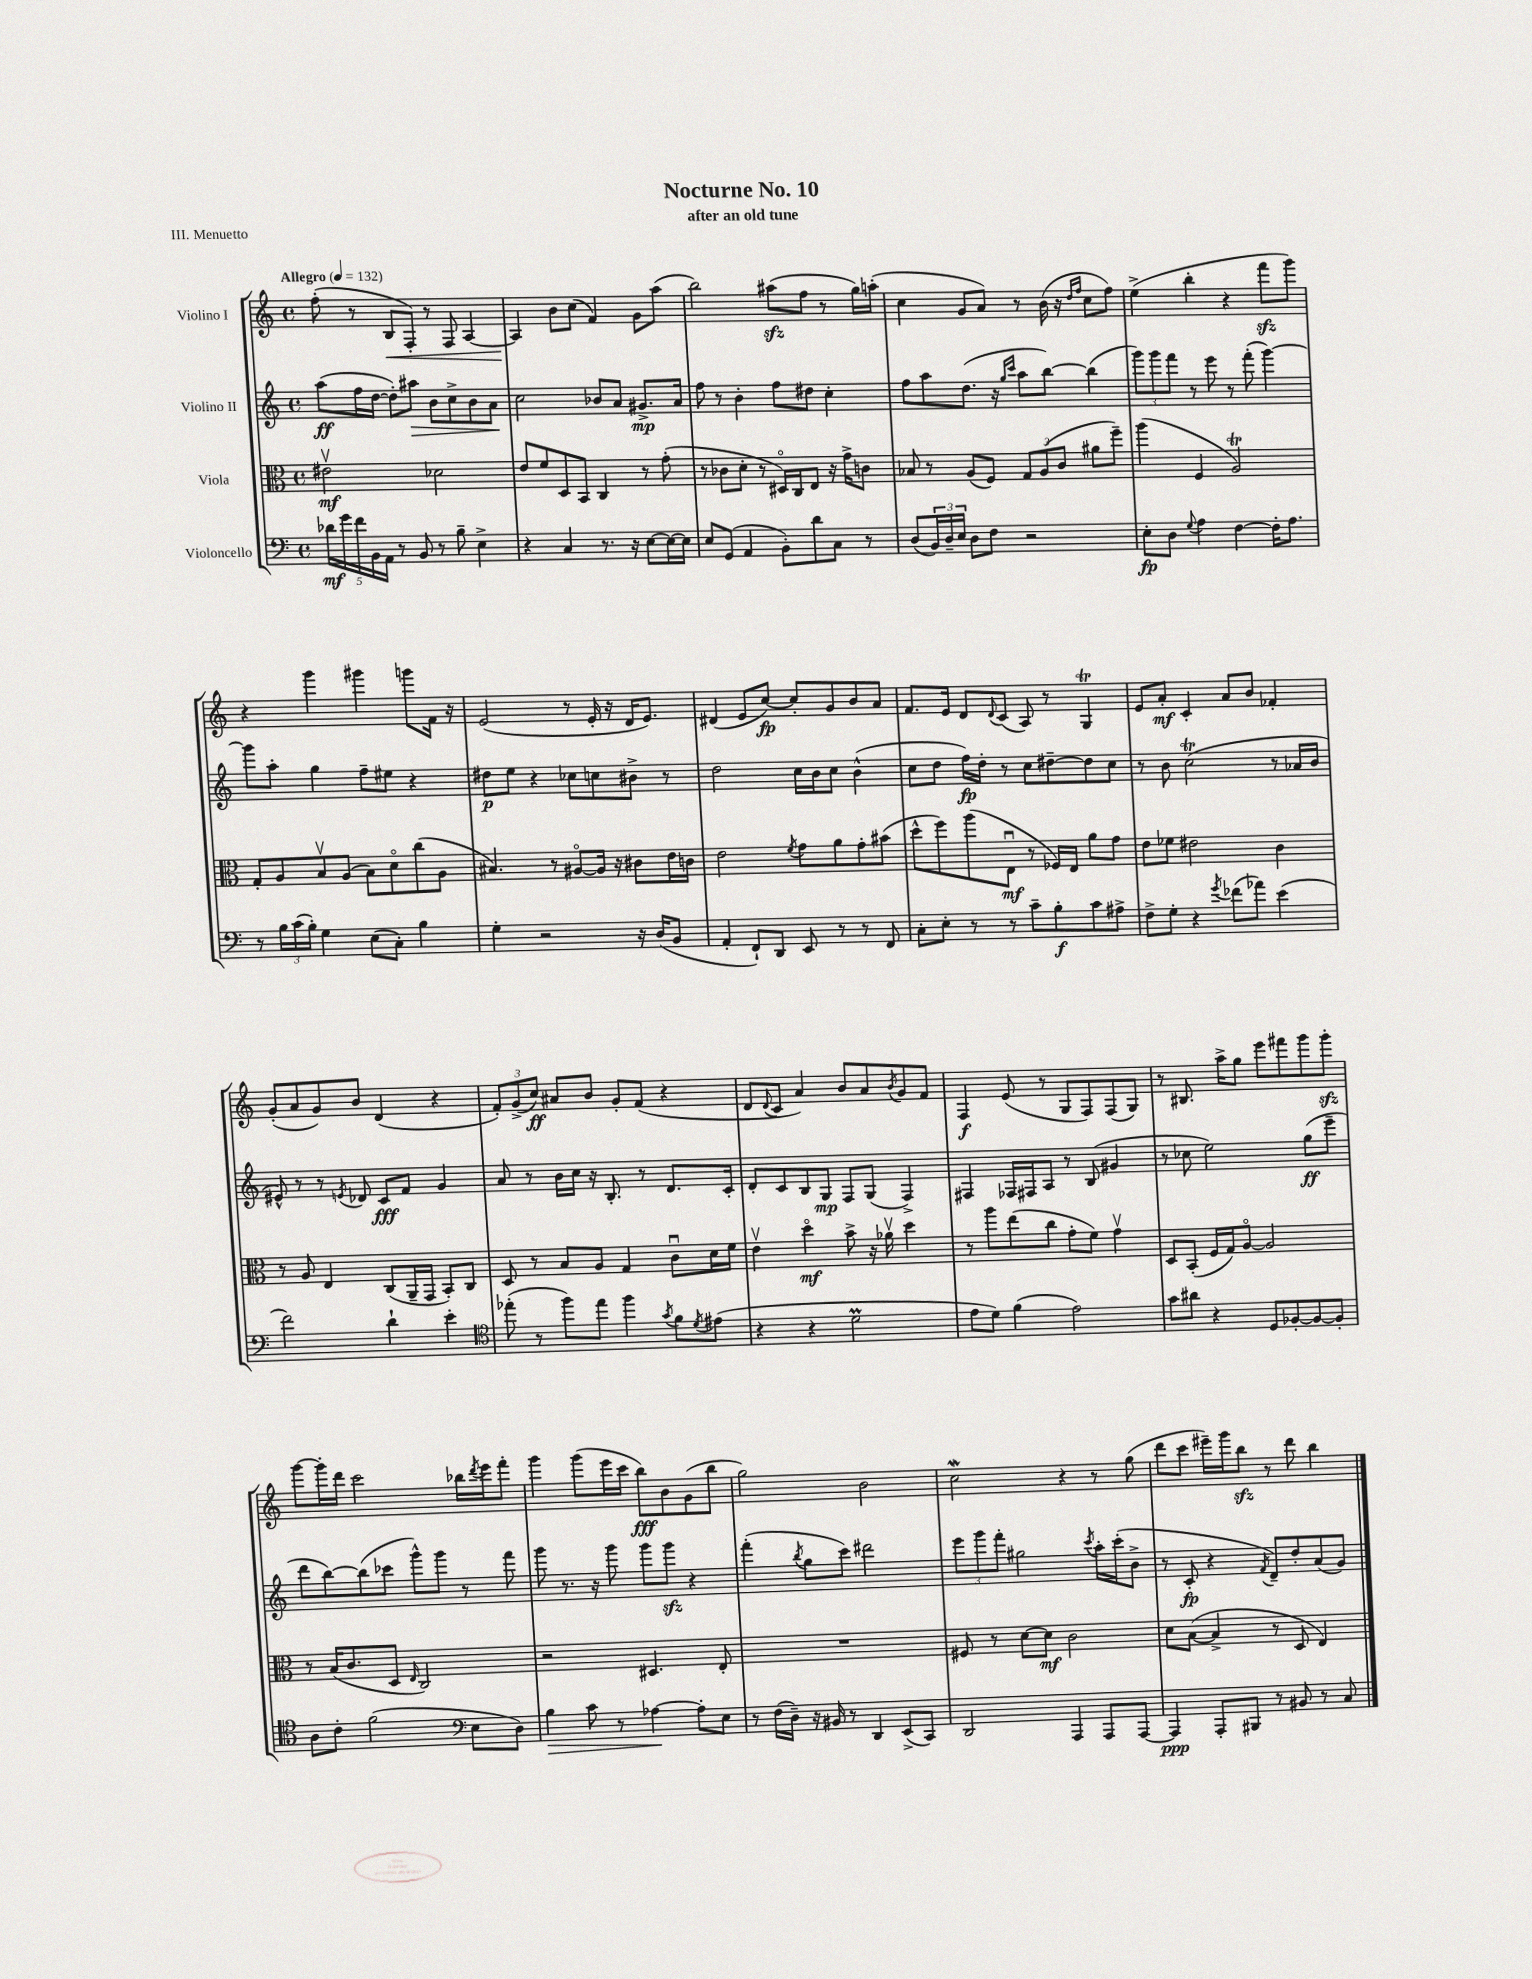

**kern	**kern	**kern	**kern
*staff4	*staff3	*staff2	*staff1
*clefF4	*clefC3	*clefG2	*clefG2
*k[]	*k[]	*k[]	*k[]
*M4/4	*M4/4	*M4/4	*M4/4
*met(c)	*met(c)	*met(c)	*met(c)
*MM132	*MM132	*MM132	*MM132
20d-	2e#v	(8aa	(8ff'
20g	.	.	.
20f	.	.	.
.	.	16ff	8r
20BB	.	.	.
.	.	[16dd	.
20AA	.	.	.
8r	.	8dd'])	8B
8BB	.	8aa#	8F')
8r	2d-	8b	8r
8B~	.	8cc^	8F
4E^	.	8b	[4A
.	.	8a	.
=	=	=	=
4r	8e	2cc	4A]
.	8f	.	.
4C	8D	.	8b
.	8BB	.	(8cc
8.r	4C	8b-	4f)
.	.	8a	.
16r	.	.	.
[8E	8r	8.g#^	8g
16E_	(8g'	.	(8aa
16E]	.	16a	.
=	=	=	=
8E	8r	8ff	2bb)
(8GG	8c-	8r	.
4AA	8d'	4b'	.
.	8r	.	.
8BB')	16D#o)	8ff	(8aa#
.	16C	.	.
8d	8E	8dd#	8ff
8C	16r	4cc'	8r
.	16g^	.	.
8r	8c	.	16gg)
.	.	.	(16aa'
=	=	=	=
(8D	8B-	8ff	4cc
24BB)	8r	8aa	.
24D~	.	.	.
24E	.	.	.
8D	(8A	(8.dd	8g
8F	8F)	.	8a)
.	.	16r	.
.	.	16qqgg	.
.	.	16qqccc	.
2r	12G	8aa	8r
.	(12A	.	.
.	.	[8bb)	(16b
.	12c	.	.
.	.	.	16r
.	.	.	16qqdd
.	.	.	16qqff
.	8a#	(4bb]	8cc
.	8ff~)	.	8ff)
=	=	=	=
8E'	(4aa	12ggg)	(4ee^
.	.	12ggg	.
8D	.	.	.
.	.	12fff	.
8qqG	.	.	.
4A	4F	8r	4bb'
.	.	8eee	.
[4F	2A)	8r	4r
.	.	(8fff'	.
16F']	.	[4ggg)	8fff
8.A	.	.	.
.	.	.	8ggg)
=	=	=	=
8r	8G'	8ggg]	4r
24B	8A	8aa'	.
(24c	.	.	.
24B')	.	.	.
4G	8Bv	4gg	4ggg
.	(8A	.	.
(8E	8B)	8ff~	4ggg#
8C')	8do	8ee#	.
4B	(8cc	4r	8ggg
.	8A	.	16f
.	.	.	16r
=	=	=	=
4G'	4.B#)	8dd#	(2e
.	.	8ee	.
2r	.	4r	.
.	8r	.	.
.	[8A#o	8cc-	8r
.	16A#]	8cc	16e'
.	16r	.	16r
16r	8c#	8b#^	16d
(16D	.	.	8.e)
8BB	16e	8r	.
.	16c	.	.
=	=	=	=
4AA'	2e	2dd	(4d#
8FF`)	.	.	8e
8DD	.	.	[8cc)
.	8qf	.	.
8EE	8g	16cc	8cc']
.	.	16b	.
8r	8a	8cc	8g
8r	8g'	(4b^^	8b
8FF	(8b#	.	8a
=	=	=	=
8C'	8dd^^	8cc	8.f
8E'	8ff)	8dd	.
.	.	.	16e
8r	(8aa	16ff)	8d
.	.	16dd'	.
.	.	.	8qqd
8r	8Eu	8r	(8c
8c~	8r	8cc	8A)
8B'	16F-)	[8dd#~	8r
.	16E	.	.
8c	8a	8dd#]	4G
8A#^	8g	8cc	.
=	=	=	=
8F^	8e	8r	8e
8G'	8f-	8b	8a'
4r	2e#	(2cc	4c'
8qg	.	.	.
(8f-	.	.	8a
8a-)	.	.	8b
(4e	4c	8r	4f-'
.	.	16a-	.
.	.	16b	.
=	=	=	=
2f)	8r	8e#^^)	(8g'
.	8A	8r	8a
.	4E	8r	8g)
.	.	8qe	.
.	.	8d-	8b
4d`	(8C	8c	(4d
.	16AA~	8f	.
.	16GG	.	.
4e'	8BB')	4g	4r
.	8C	.	.
=	=	=	=
*clefC4	*	*	*
(8ee-'	8D	8a	12f')
.	.	.	(12g^
8r	8r	8r	.
.	.	.	12cc)
8ff)	8B	16b	8a#
.	.	16cc	.
8ee-	8A	16r	8b
.	.	8.B'	.
4ff	4G	.	8g'
.	.	8r	(8f
8qg	.	.	.
8f	8cu	8.d	4r
8qd	.	.	.
(8e#	16d	.	.
.	16f	16c'	.
=	=	=	=
4r	4ev	8d'	8d
.	.	.	8qqd
.	.	8c	8c
4r	4ddo	8B	4a)
.	.	8G	.
2d	8b^	8F	8b
.	16r	(8G	8a
.	16a-v	.	.
.	.	.	8qb
.	4dd	4F^)	8g
.	.	.	8f
=	=	=	=
8e	8r	4F#	4F
8d)	8aa	.	.
(4f	(8ee	16F-	(8e
.	.	16F#	.
.	8cc	8A	8r
2e)	8g'	8r	8G
.	8f)	(8B	8F)
.	4gv	4g#	(8F
.	.	.	8G)
=	=	=	=
8g	8D	8r	8r
8a#	(8BB'	8cc-	8.B#
4r	16F	2ee)	.
.	16G)	.	16aa^
.	[8Ao	.	8gg
8D	2A]	.	8eee
[8F-'	.	.	8fff#
8F-_	.	(8gg	8ggg
8F-']	.	8eee~	8ggg'
=	=	=	=
8A	8r	8ddd	[8ggg
8c'	(16B	[8bb)	16ggg']
.	8.c	.	16ddd
(2f	.	(8bb]	2ccc
.	8D	8ccc-	.
.	16qqE	.	.
.	2C)	8ggg^^)	.
.	.	8ggg	.
*clefF4	*	*	*
8E	.	8r	16bb-
.	.	.	8qddd
.	.	.	16eee
8D)	.	8fff	8fff'
=	=	=	=
4B	2r	8ggg	4ggg
.	.	8.r	.
8c	.	.	(8ggg
.	.	16r	.
8r	.	8ggg	16eee
.	.	.	16ccc
[4A-	4.D#	8ggg	8bb)
.	.	8ggg	8b
8A-']	.	4r	(8g
8E	8E'	.	8bb
=	=	=	=
8r	1r	(4fff'	2gg)
(16F	.	.	.
16D~)	.	.	.
.	.	8qbb	.
16r	.	8gg	.
16BB#	.	.	.
8r	.	8ccc)	.
4DD	.	2ddd#	2b
(8EE^	.	.	.
8CC)	.	.	.
=	=	=	=
2DD	8F#	12eee	2cc
.	.	12ggg	.
.	8r	.	.
.	.	12fff'	.
.	[8d	2gg#	.
.	8d]	.	.
4AAA	2c	.	4r
.	.	8qccc	.
8AAA	.	16aa'	8r
.	.	(16ccc'	.
[8AAA	.	8b^	(8gg
=	=	=	=
4AAA]	8d	8r	8ddd
.	([8B	8c'	8ccc
8AAA'	4B^]	4r	16eee#~)
.	.	.	16ggg
8BBB#	.	.	8bb
.	.	8qf	.
8r	8r	8d~)	8r
8BB#	8D	8dd'	8ddd
8r	4E)	(8a	4bb
8C	.	8g)	.
==	==	==	==
*-	*-	*-	*-
